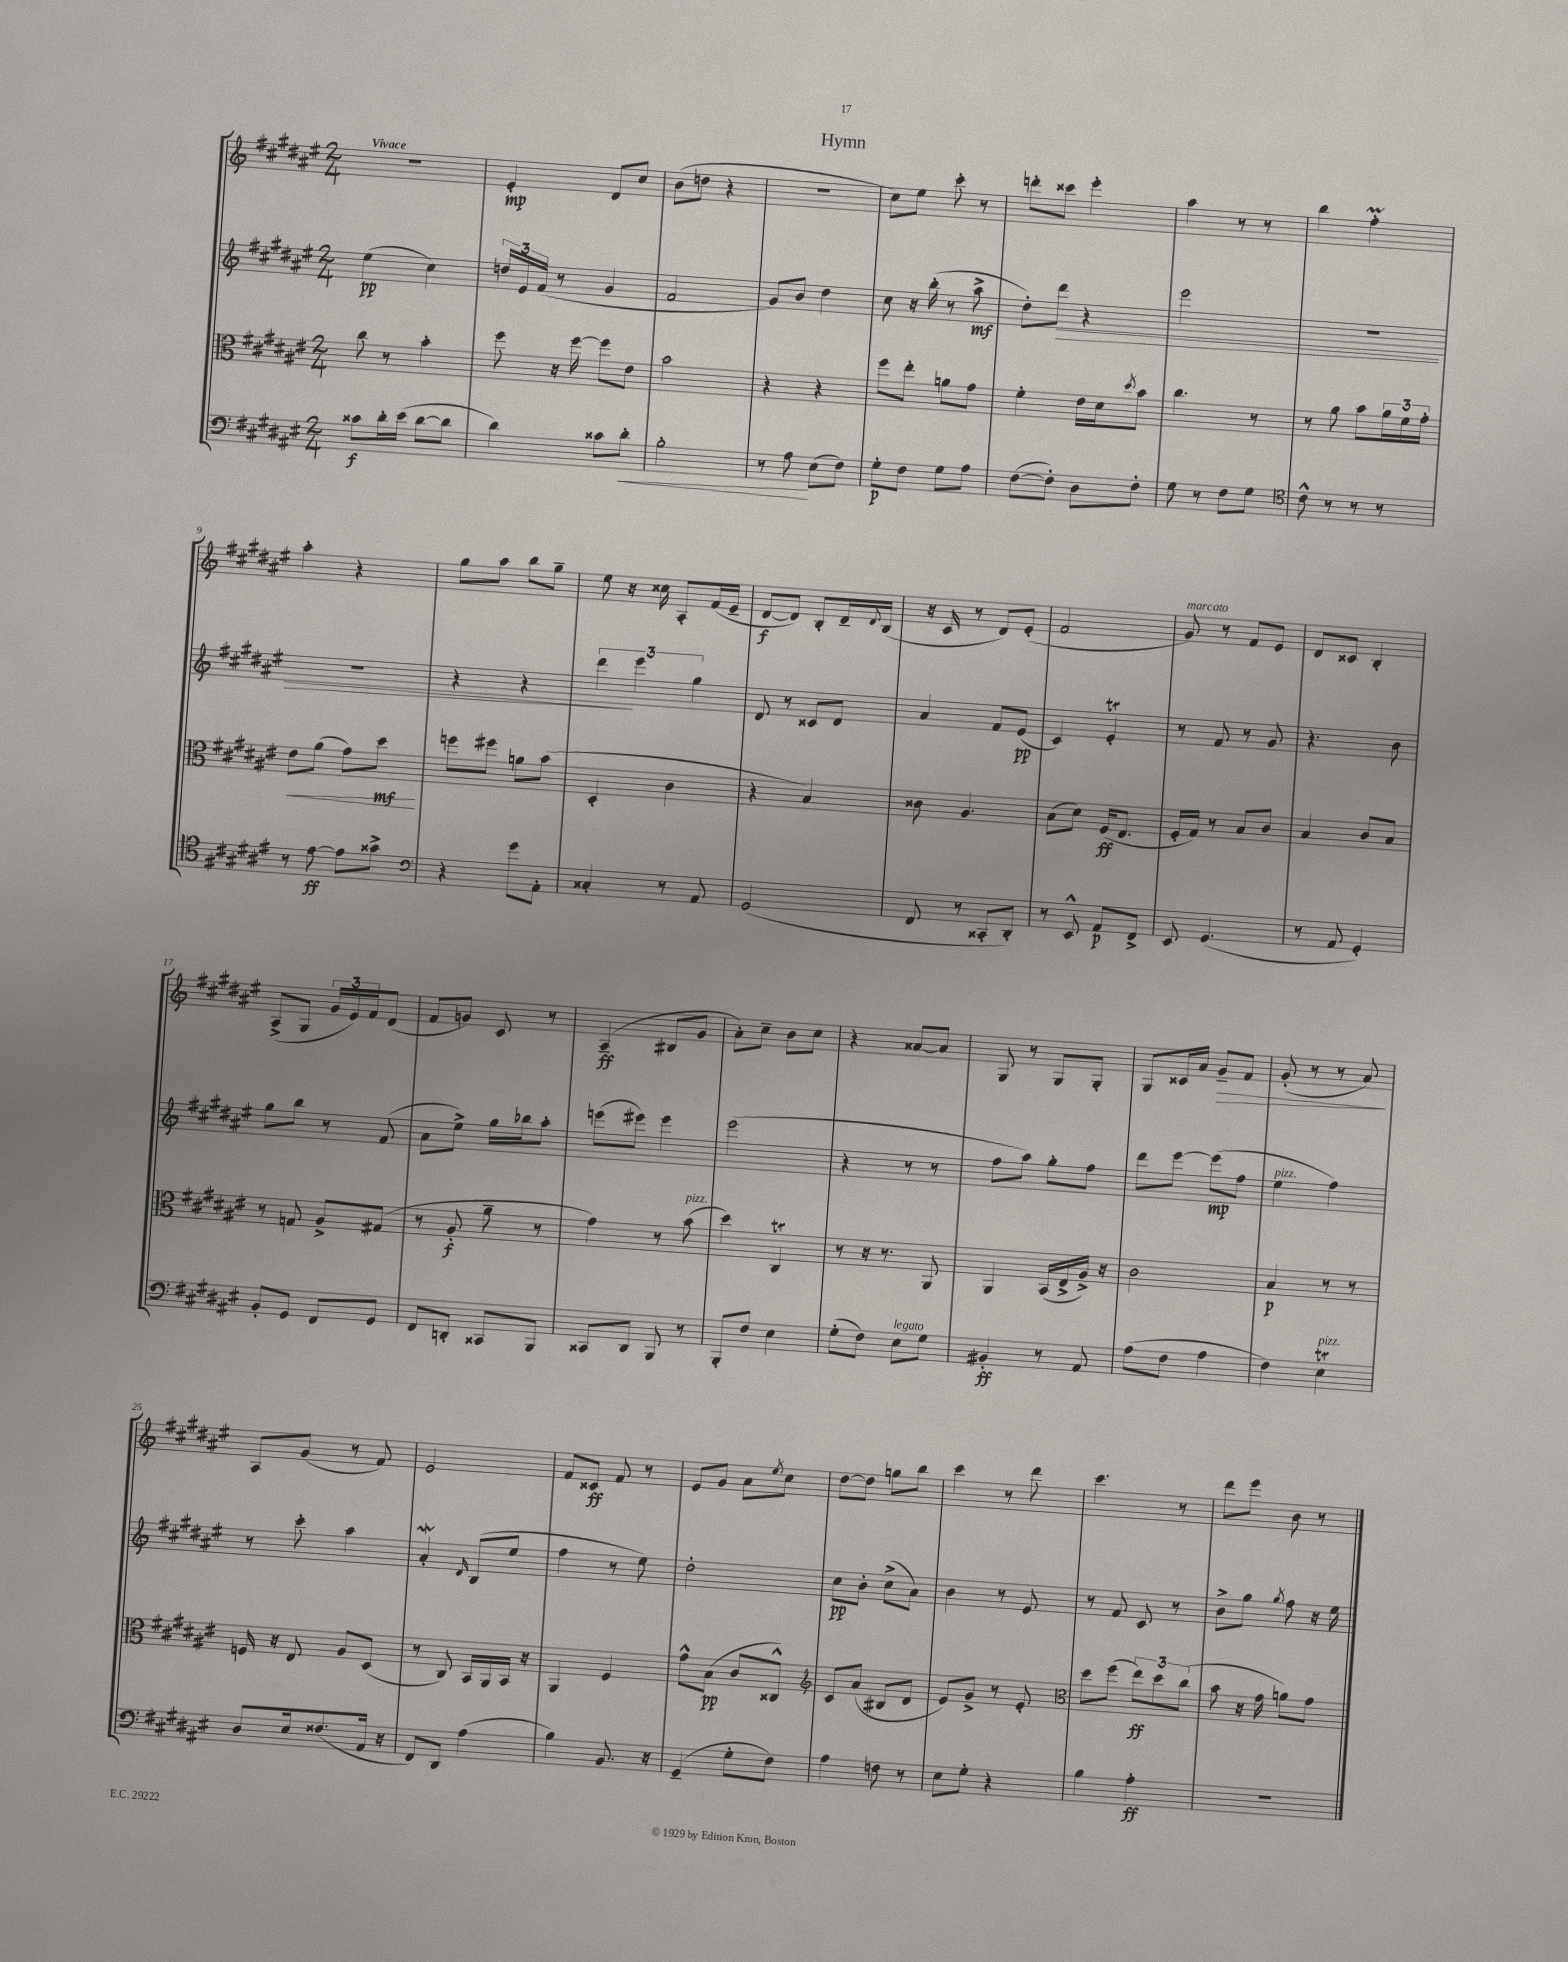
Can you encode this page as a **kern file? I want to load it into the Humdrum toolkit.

**kern	**kern	**kern	**kern
*staff4	*staff3	*staff2	*staff1
*clefF4	*clefC3	*clefG2	*clefG2
*k[f#c#g#d#a#e#]	*k[f#c#g#d#a#e#]	*k[f#c#g#d#a#e#]	*k[f#c#g#d#a#e#]
*M2/4	*M2/4	*M2/4	*M2/4
8c##	8cc#	(4ee#	2r
16d#'	8r	.	.
(16e#	.	.	.
[8d#	4b'	4cc#)	.
8d#]	.	.	.
=	=	=	=
4d#)	8ff#	24dd	4e#'
.	.	24e#	.
.	.	(24f#	.
.	16r	8r	.
.	[16ff#	.	.
8c##	8ff#]	4g#	8d#
8d#'	8e#	.	8cc#
=	=	=	=
2B'	2b	2f#	(8b
.	.	.	8dd
.	.	.	4r
=	=	=	=
8r	4r	8g#)	2r
8A#	.	8b	.
(8E#	4r	4dd#	.
8F#)	.	.	.
=	=	=	=
8G#'	8ff#	8cc#	8cc#)
8F#	8ee#'	16r	8ee#
.	.	(16bb'	.
8G#	8a	8r	8ccc#'
8A#	8g#	8aa#^	8r
=	=	=	=
([8F#	4f#'	8dd#')	8ddd'
8F#'])	.	8ddd#	8ccc##
8D#	16e#	4r	4eee#'
.	16d#	.	.
.	8qdd#	.	.
8F#'	8b	.	.
=	=	=	=
8G#	4.cc#	2eee#	4aa#
8r	.	.	.
8F#	.	.	8r
8G#	8r	.	8r
=	=	=	=
*clefC4	*	*	*
8c#^^	8r	2r	4bb
8r	8a#	.	.
8r	8b	.	4ff#'
8r	24a#	.	.
.	24f#	.	.
.	24g#'	.	.
=	=	=	=
8r	8e#	2r	4aa#'
[8e#	(8a#	.	.
8e#]	8g#)	.	4r
8g##^	8dd#	.	.
=	=	=	=
*clefF4	*	*	*
4r	8ff	4r	8gg#
.	8ff#	.	8aa#
8g#	8a	4r	8bb
8AA#'	(8b	.	8gg#~
=	=	=	=
4C##'	4D#'	6ddd#	8ee#
.	.	.	16r
.	.	6eee#	.
.	.	.	16cc##
8r	4c#	.	8A#'
.	.	6gg#	.
8AA#	.	.	(16f#
.	.	.	16e#~
=	=	=	=
(2GG#	4r	8d#	[8d#
.	.	8r	8d#])
.	4B)	8c##	8B'
.	.	8d#	16d#~
.	.	.	8qqd#
.	.	.	(16B
=	=	=	=
8FF#	8c##	4a#	16r
.	.	.	16c#
8r	4.A#	.	8r
8CC##'	.	8f#	8d#)
8DD#')	.	(8e#	(8e#'
=	=	=	=
8r	(8B	4c#)	2f#
8EE#^^	8d#)	.	.
8AA#	(16F#	4e#'	.
.	8.E#	.	.
8FF#^	.	.	.
=	=	=	=
8EE#	16F#'	8r	8g#)
.	16G#)	.	.
(4.GG#	8r	8f#	8r
.	8B	8r	8f#
.	8c#	8g#	8e#
=	=	=	=
8r	4B	4.r	8d#
8AA#	.	.	8c##
4GG#')	8c#	.	4B'
.	8B	8b	.
=	=	=	=
8BB'	8r	8gg#	(8A#^
8GG#	8G	8bb	8G#
8FF#	8A#^	8r	24g#
.	.	.	24e#)
.	.	.	24f#
8GG#	(8G#	(8f#	(8d#
=	=	=	=
8FF#	8r	8a#	8f#
8DD'	8A#'	8ee#^)	8g)
8CC##	8a#~	16gg#	8c#
.	.	16bb-	.
8BBB	8r	8aa#'	8r
=	=	=	=
8CC##	4g#)	(8eee	(4A#~
8DD#	.	8eee#)	.
8BBB	8r	4eee#	8B#
8r	(8b	.	8g#
=	=	=	=
8BBB'	4dd#)	(2eee#	8a#')
8F#	.	.	8cc#~
4E#	4C#	.	8b
.	.	.	8cc#
=	=	=	=
(8G#'	8r	4r	4r
8F#)	16r	.	.
.	8.r	.	.
8E#	.	8r	[8a##
8G#	8AA#	8r	8a##]
=	=	=	=
4BB#'	4AA#	8ff#	8G#
.	.	8aa#)	8r
8r	(16BB	8gg#'	8G#
.	16E#^	.	.
8AA#	16A#^)	8ff#	8G#'
.	16r	.	.
=	=	=	=
(8A#	2c#	8ddd#	8G#
8F#	.	[8eee#	16c##
.	.	.	16a#
4A#	.	(8eee#]	8g#~
.	.	8ff#	8f#
=	=	=	=
4F#)	4B	4ee#	(8g#'
.	.	.	8r
4E#	8r	4ff#)	8r
.	8r	.	8a#)
=	=	=	=
8D#	16F	8r	8A#
.	16r	.	.
16E#	8E#	8ccc#'	(8g#
(8.F##	.	.	.
.	8A#	4aa#	8r
16AA#	(8D#	.	8f#)
16r	.	.	.
=	=	=	=
8FF#)	8r	4a#'	2e#
8DD#	8C#)	.	.
.	.	16qqd#	.
(4A#	16BB	(8B	.
.	16AA#	.	.
.	16BB	8ee#	.
.	16r	.	.
=	=	=	=
4B)	4AA#	4ff#	8f#
.	.	.	8c##
8.BB	4F#	8r	8f#
.	.	8ee#)	8r
16r	.	.	.
=	=	=	=
(4GG#~	8g#^^	2dd#'	8e#
.	(8B	.	8g#
8G#'	8c#	.	8a#
.	.	.	8qee#
8F#)	8C##^^)	.	8cc#
=	=	=	=
*	*clefG2	*	*
4A#	8c#	8cc#	[8dd#
.	(8a#	8b'	8dd#]
8F	8B#	(8cc#^	8gg
8r	8d#	8a#)	8bb
=	=	=	=
8E#	8e#)	4b	4ccc#
8G#'	8g#^	.	.
4r	8r	8r	8r
.	8e#'	8e#	8ddd#
=	=	=	=
*	*clefC3	*	*
4B	8dd#	8r	4.ccc#
.	(8ff#	8f#	.
4A#'	12ee#)	8c#	.
.	12dd#	.	.
.	.	8r	8r
.	(12cc#	.	.
=	=	=	=
2r	8b	8b^	8ddd#
.	16r	8gg#	8eee#
.	16g#	.	.
.	.	8qgg#	.
.	8a)	8ff#	8b
.	8g#	16r	8r
.	.	16ee#	.
==	==	==	==
*-	*-	*-	*-
